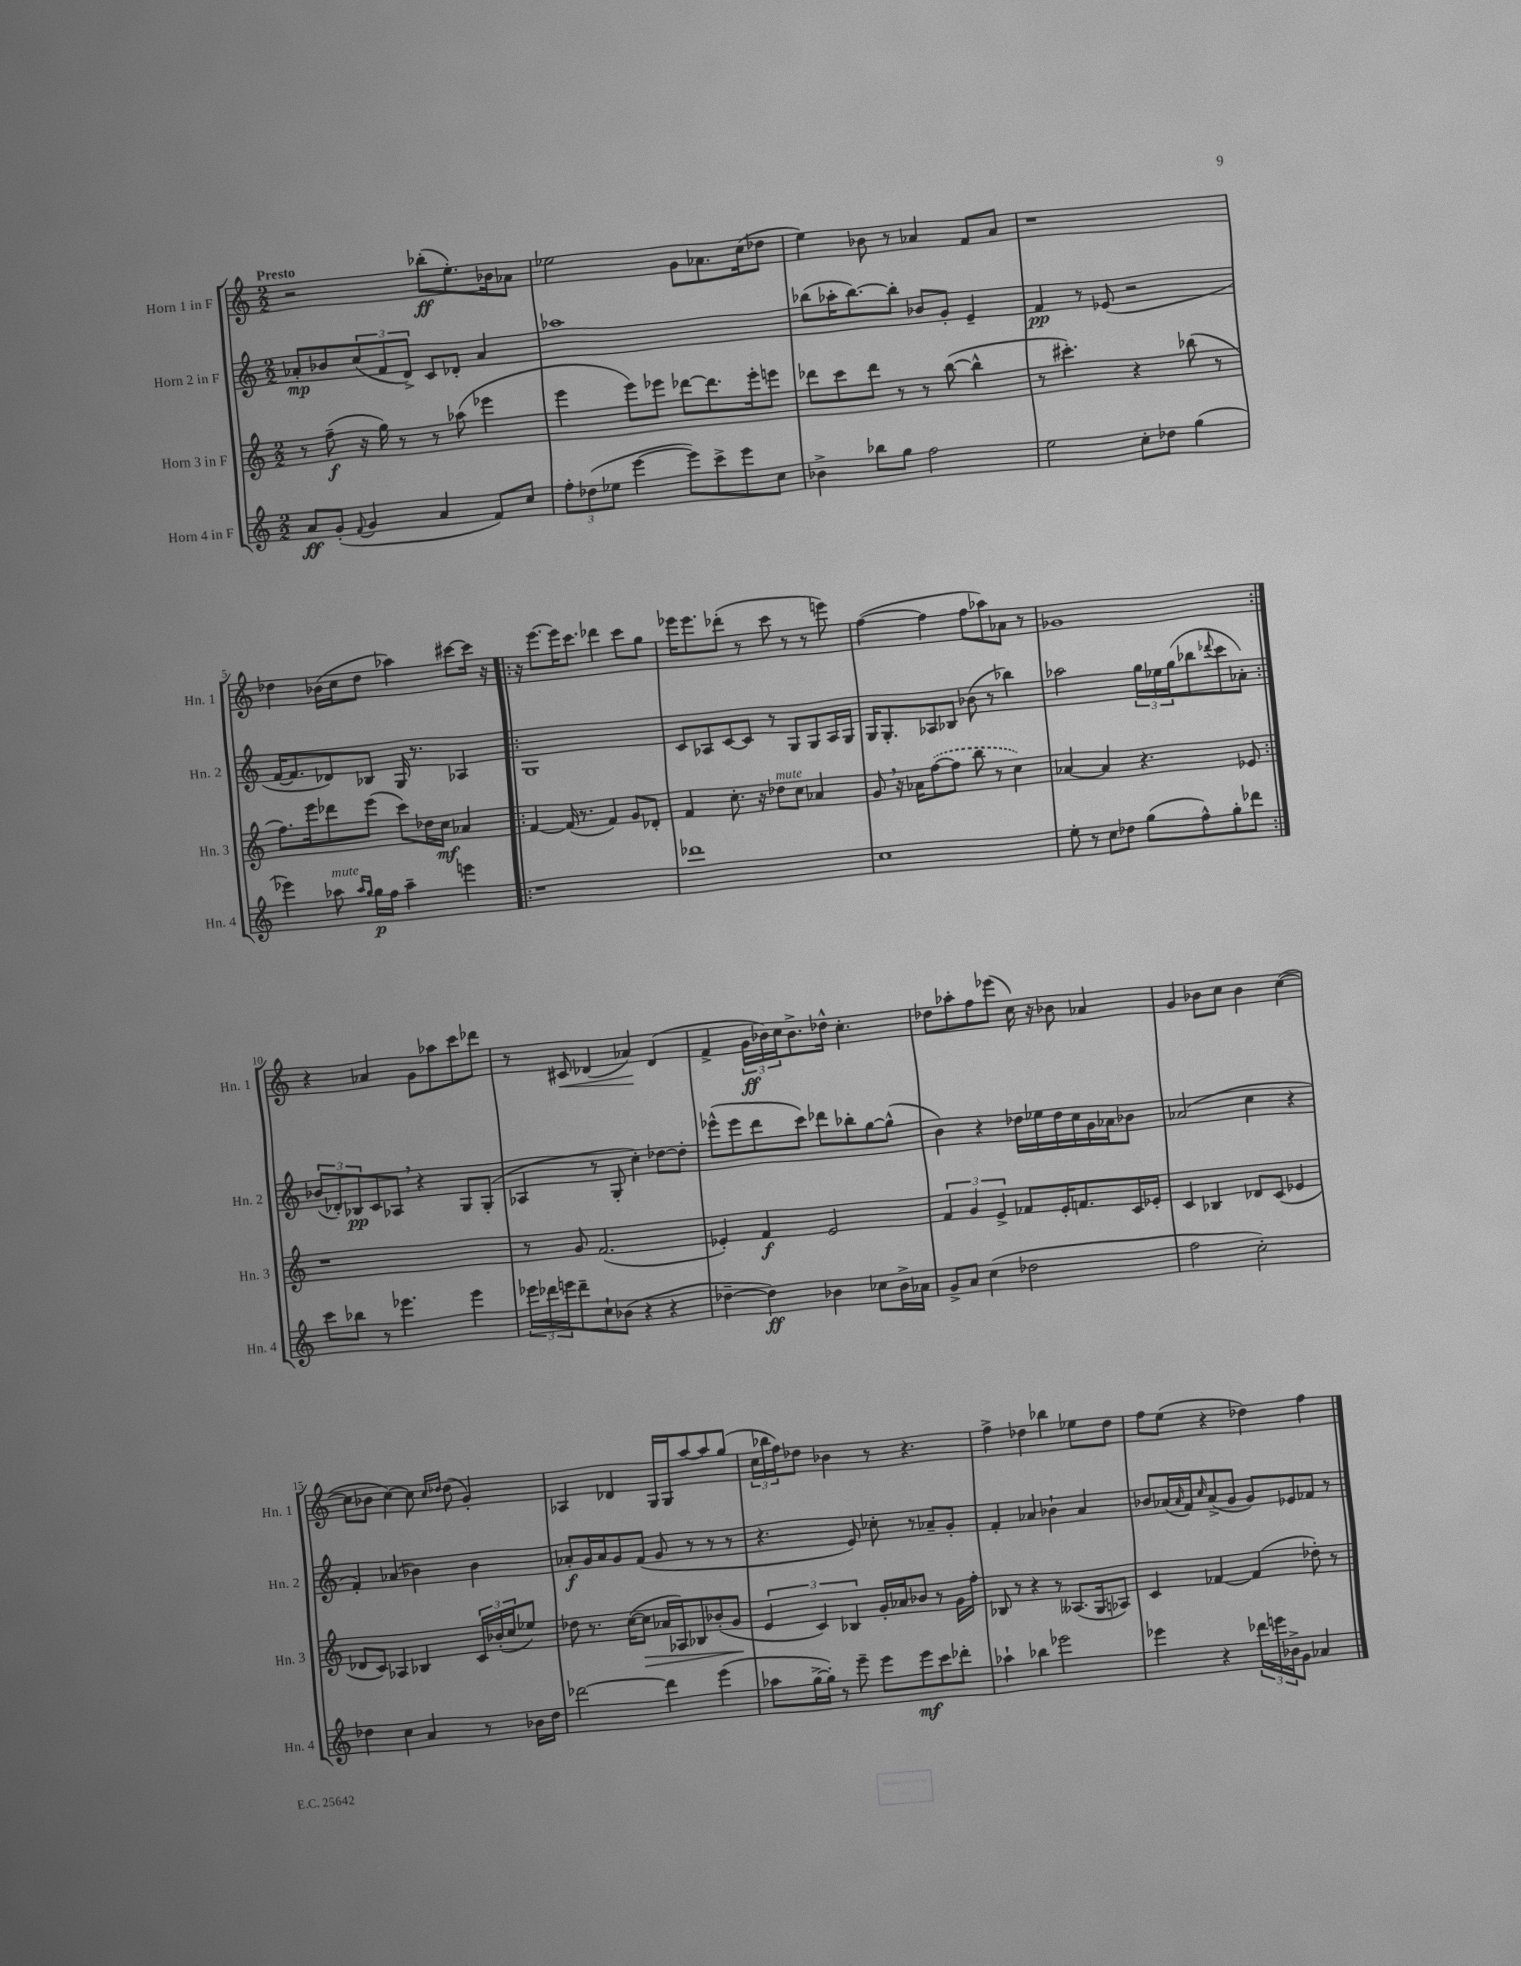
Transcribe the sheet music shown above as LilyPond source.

<<
\new StaffGroup <<
\new Staff = "s0" \with { instrumentName = "Horn 1 in F" shortInstrumentName = "Hn. 1" } {
    \clef treble \key c \major \numericTimeSignature \time 2/2 \tempo "Presto"
    r2 bes''8-.\ff( e''8.-.) bes'16 aes'8 |
    ees''2 g'8 aes'8. c''16( des''8 |
    e''4) bes'8 r8 aes'4 f'8 aes'8 |
    r1 |
    des''4 bes'16( c''16 des''8 aes''4) cis'''8~ cis'''16 r16 |
    \repeat volta 2 { r16 e'''8.~ e'''16 c'''8. des'''4 c'''8 g''8 |
    ees'''16 ees'''8. des'''8-.( r8 c'''8 r8 r8 e'''8) |
    f''4~( f''4 f''8 aes''8) aes'8 r8 |
    ges'1 | }
    r4 aes'4 g'8 aes''8 c'''8 des'''8 |
    r8 cis'8\< des'4( aes'4\!) des'4( |
    f'4-> \tuplet 3/2 { g'16\ff bes'16) c''16 } bes'8.-> des''16-^ c''4.-. |
    des''8 aes''8-. f''8 ees'''8( c''16) r16 bes'8 aes'4 |
    g'4 bes'8 c''8 bes'4 c''4~( |
    c''8 bes'8 c''4~) c''8 \grace { c''16 des''16 } des''8( g'4-.) |
    aes4 des'4 g16 g16 a''8~ a''8 g''8( |
    \tuplet 3/2 { c''16 bes''16 f''16) } des''8 bes'4 r8 r4. |
    f''4-> des''4 bes''4 ees''8 des''8 |
    f''8 e''8( r4 des''4) f''4 \bar "|." |
}
\new Staff = "s1" \with { instrumentName = "Horn 2 in F" shortInstrumentName = "Hn. 2" } {
    \clef treble \key c \major \numericTimeSignature \time 2/2
    aes'8-.\mp bes'8 \tuplet 3/2 { c''8( f'8 d'8->) } c'8 des'8-. aes'4 |
    aes''1 |
    bes''8( aes''16-. bes''8.~) bes''8-. bes'8 g'8-. e'4-- |
    f'4\pp r8 ees'8( r2 |
    f'16~ f'8. des'8) bes8 g16 r8. aes4 |
    \repeat volta 2 { g1 |
    c'8 aes8 c'8~ c'8 r8 g8 g8 aes16 g16 |
    g16 g8.-. aes8 bes8 bes'8( r8 bes''4) |
    aes''2 \tuplet 3/2 { g''16 ees''16 g''16( } bes''8 \appoggiatura { des'''8 } c'''8 aes'8-.) | }
    \tuplet 3/2 { bes'8( des'8-.) bes8\pp } c'8 aes8 \breathe r4 g8 g8-.( |
    aes4 r8 g8-. c''4-.) des''8~ des''8-. |
    ees'''8-^( ees'''8 d'''8 c'''8) des'''8 bes''8-. g''8~ g''8-^( |
    b'4) r4 des''16 ees''16 des''16 c''16 g'16 aes'16 bes'8 |
    aes'2( c''4 r4 |
    f'4-.) aes'4( bes'4) bes'4 |
    aes'8-.\f g'16 aes'16 g'8 f'8( g'8 r8 r8 r8 |
    r4. e'8) ces''8-. r8 aes'8-- g'8-. |
    f'4-. aes'4 bes'4-! aes'4 |
    bes'8 aes'16( \grace { aes'16 } f'16) \grace { c''16 } aes'8->( g'8 g'8) ees'8 fes'8 r8 \bar "|." |
}
\new Staff = "s2" \with { instrumentName = "Horn 3 in F" shortInstrumentName = "Hn. 3" } {
    \clef treble \key c \major \numericTimeSignature \time 2/2
    r8 f''8--\f( r16 g''16) r8 r8 aes''8( ees'''4 |
    e'''4 e'''8) ees'''8 des'''8~ des'''8. ees'''16-. e'''8 |
    des'''8 c'''8 des'''8 r8 r8 b''8~( b''4-^ |
    r8 cis'''4.-.) r4 bes''8( r8 |
    f''8.) e'''16 des'''8 e'''8( c'''8) des''16 c''16\mf aes'4 |
    \repeat volta 2 { f'4~ f'16( r8. f'4) g'8 des'8-. |
    f'4 c''8.-. r16 des''8^\markup { \italic "mute" } c''8 aes'4 |
    g'8 \breathe r16 aes'16 \once \slurDashed f''8~( f''8 b''8 r8 c''4) |
    aes'4~ aes'4 r4. ees'8 | }
    r1 |
    r8 g'8 f'2.( |
    ees'4-.) f'4\f ees'2 |
    \tuplet 3/2 { f'4 g'4 e'4-> } fes'8 e'16-. f'8. c'16 ees'16-. |
    c'4 bes4 des'8 c'8( ees'4 |
    des'8 c'8) aes4 bes4 \tuplet 3/2 { c'16 bes'16-.( c''16 } ees''8) |
    des''8 r8. c''16~( c''8\> aes'16 aes16) bes8 bes'8-.( g'8\! |
    \tuplet 3/2 { e'4 c'4) bes4 } g'16-. aes'16 bes'8 r8 g'16 f''16-. |
    bes8 r8 r4 r8 aeses8.( g16 aes8) |
    c'4 fes'4~ fes'4( des''8-.) r8 \bar "|." |
}
\new Staff = "s3" \with { instrumentName = "Horn 4 in F" shortInstrumentName = "Hn. 4" } {
    \clef treble \key c \major \numericTimeSignature \time 2/2
    a'8\ff g'8-.( \appoggiatura { f'8 } g'4 a'4 f'8) c''8 |
    \tuplet 3/2 { f''8-. des''8( ees''8 } e'''4~ e'''8) c'''8-> e'''8 c''8 |
    bes'4-> bes''8 g''8 f''2 |
    e''2 c''8-. des''8 g''4( |
    ees'''4) aes''8^\markup { \italic "mute" } \grace { aes''16 g''16 } g''16\p f''16 aes''4-- e'''4 |
    \repeat volta 2 { r1 |
    des'''1 |
    c''1 |
    e''8-. r8 c''8 des''8 g''8( f''8-^) g''8-. des'''8 | }
    c'''8 bes''8 r8 ees'''4. ees'''4 |
    \tuplet 3/2 { ees'''16 des'''16 e'''16 } des'''8-- c''8-! bes'8( r4 r4 |
    des''4~-- des''4\ff) bes'4 ces''8 bes'16-> aes'16 |
    g'8-> a'8 c''4( des''2 |
    f''2 c''2-.) |
    des''4 c''4 a'4 r8 bes'16 des''16 |
    des'''2~ des'''4 e'''4( |
    aes''8 g''16~-> g''16-.) r8 e'''8-- e'''8 e'''8\mf c'''8 des'''8-. |
    aes''4-! bes''4 ees'''2 |
    ees'''4 r4 \tuplet 3/2 { des'''16 e'''16 bes'16-> } g'8 aes'4 \bar "|." |
}
>>
>>
